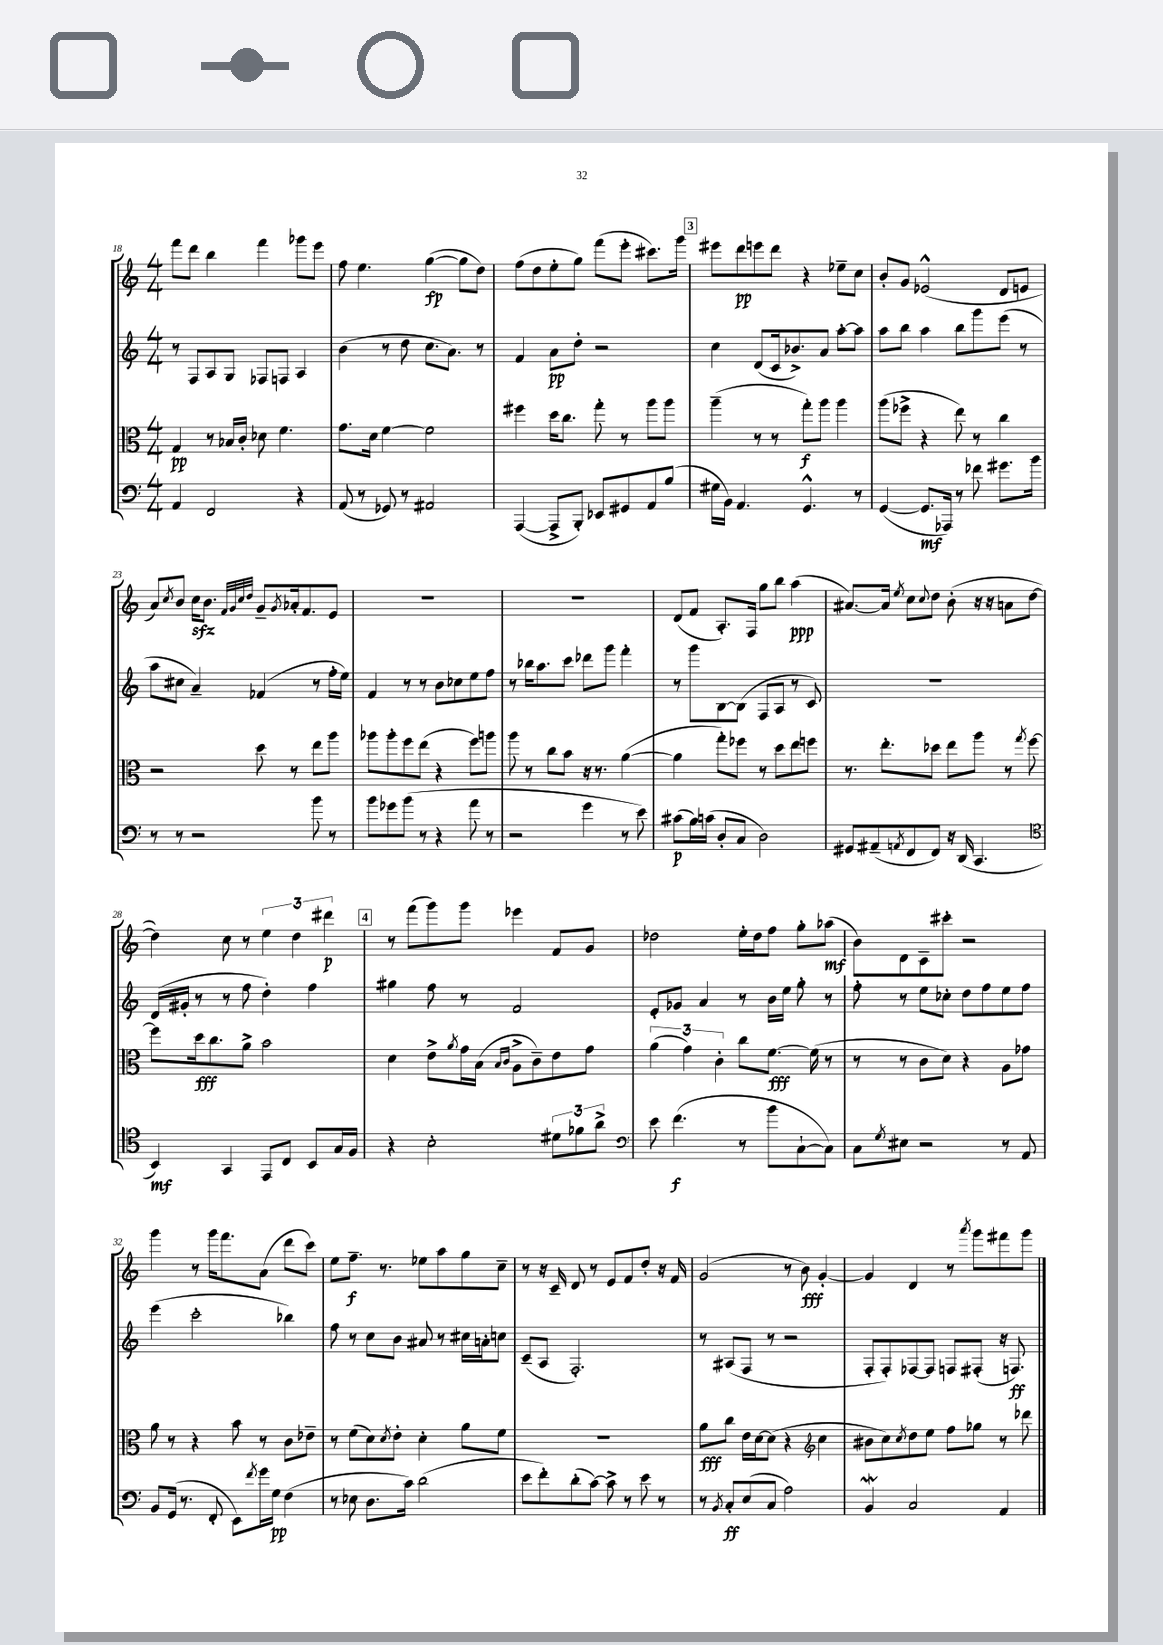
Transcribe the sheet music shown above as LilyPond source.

<<
\new StaffGroup <<
\new Staff = "s0" {
    \clef treble \key c \major \numericTimeSignature \time 4/4
    f'''8 d'''8 b''4 f'''4 ges'''8 e'''8 |
    f''8 e''4. g''4~\fp( g''8 d''8) |
    f''8( d''8 e''8-. g''8) f'''8( e'''8-. cis'''8.) g'''16 |
    \mark \markup { \box "3" } eis'''8 d'''8\pp e'''8 d'''8 r4 ees''8-- c''8 |
    b'8-. g'8 ees'2-^( d'8 e'8 |
    a'8) \acciaccatura { c''8 } b'8 c''16\sfz b'8. \grace { f'32 g'32 c''32 d''32 } g'8-- \acciaccatura { g'8 } aes'16-. f'8. e'8 |
    R1 |
    R1 |
    d'8( f'8 a8.-.) f16 g''8 b''8 a''4\ppp( |
    ais'8.~) ais'16 \acciaccatura { e''8 } c''8 \appoggiatura { c''8 } d''8 b'8-.( r16 r16 a'8 d''8~ |
    d''4) c''8 r8 \tuplet 3/2 { e''4 d''4 dis'''4\p } |
    \mark \markup { \box "4" } r8 f'''8( g'''8) g'''8 ees'''4 f'8 g'8 |
    des''2 e''16-. des''16 f''8 g''8-. aes''8\mf( |
    b'8) d'8 c'8-- cis'''8-. r2 |
    g'''4 r8 g'''16 f'''8. a'8( d'''8 c'''8) |
    e''8 f''8.--\f r8. ees''8 a''8 g''8 c''8-- |
    r8 r16 c'16-- d'8 r8 e'8 f'8 d''8-. r16 f'16 |
    g'2( r8 b'8\fff) g'4~-. |
    g'4 d'4 r8 \acciaccatura { a'''8 } g'''8 fis'''8 g'''8 \bar "|." |
}
\new Staff = "s1" {
    \clef treble \key c \major \numericTimeSignature \time 4/4
    r8 f8 a8 g8 fes8 f8 a4 |
    b'4( r8 d''8 c''8. a'8.) r8 |
    f'4 a'8\pp d''8-. r2 |
    \mark \markup { \box "3" } c''4 d'8( c'16 bes'8.->) a'8 a''8~-. a''8 |
    a''8 b''8 a''4 b''8 g'''8 e'''8( r8 |
    a''8 cis''8 a'4--) fes'4( r8 f''16-. e''16) |
    f'4 r8 r8 b'8 ces''8 e''8 f''8 |
    r8 bes''16 a''8. c'''8 des'''8 g'''8 f'''4-. |
    r8 g'''8 b8~ b8( f8 a8 r8 c'8) |
    R1 |
    d'16( gis'16-. r8 r8 f''8 d''4-.) f''4 |
    \mark \markup { \box "4" } gis''4 f''8 r8 f'2 |
    e'8-. ges'8 a'4 r8 b'16 e''16 g''8-. r8 |
    f''8-. r8 e''8 ces''8-. d''8 f''8 e''8 f''8 |
    e'''4( c'''2-. bes''4) |
    f''8 r8 c''8 b'8 ais'8 r8 cis''16 a'16-. c''8 |
    c'8--( a8 f2.-.) |
    r8 ais8( f8 r8 r2 |
    f8-. f8-.) fes8~ fes8 f8 fis8-.( r16 f8.\ff) \bar "|." |
}
\new Staff = "s2" {
    \clef alto \key c \major \numericTimeSignature \time 4/4
    g4\pp r8 bes16 c'16-. des'8 f'4. |
    g'8. d'16 f'4~ f'2 |
    fis''4 d''16 c''8. g''8-. r8 a''8 a''8 |
    \mark \markup { \box "3" } a''4--( r8 r8 g''8-.\f) a''8 a''4 |
    a''8( fes''8-> r4 e''8) r8 c''4 |
    r2 d''8 r8 e''8 a''8 |
    aes''8 aes''8-. f''8 e''8( r4 f''8) a''8 |
    a''8 r8 c''8 b'8 r16 r8. a'4~( |
    a'4 g''8-.) fes''8 r8 d''8 e''8 f''8 |
    r8. e''8.-. des''8 e''8 a''8 r8 \acciaccatura { g''8 } f''8~ |
    f''8 d''16\fff c''8. a'8-> b'2 |
    \mark \markup { \box "4" } d'4 e'8-> \acciaccatura { a'8 } g'16 b16( \grace { b16 c'16 } a8-> c'8--) e'8 g'8 |
    \tuplet 3/2 { a'4( g'4) c'4-. } c''8 f'8.~\fff f'16( r8 |
    r8 r8 c'8 d'8) r4 a8 ges'8 |
    a'8 r8 r4 b'8 r8 c'8 ees'8-- |
    r8 f'8( d'8) \acciaccatura { d'8 } e'8-. d'4-. a'8 f'8 |
    R1 |
    a'8\fff c''8 e'16 d'16~ d'8( r4 \clef treble c''4 |
    bis'8 c''8) \acciaccatura { c''8 } d''8 e''8 f''8 ges''8 r8 des'''8 \bar "|." |
}
\new Staff = "s3" {
    \clef bass \key c \major \numericTimeSignature \time 4/4
    a,4 f,2 r4 |
    a,8( r8 ges,8) r8 ais,2 |
    a,,4~( a,,8-> b,,8-.) ees,8 gis,8 a,8 b8( |
    \mark \markup { \box "3" } gis16 b,16) a,4. g,4.-^ r8 |
    g,4~( g,8.\mf aes,,16) r8 fes'8 gis'8. b'16 |
    r8 r8 r2 b'8 r8 |
    b'8 ges'8 b'8( r8 r4 a'8 r8 |
    r2 g'4 r8 e'8) |
    cis'8\p( b16) c'16( d8-. c8 d2) |
    gis,8 ais,8--( \acciaccatura { a,8 } f,8 f,8) r16 d,16( c,4. |
    \clef tenor b,4\mf) g,4 e,8 c8 b,8 g16 f16 |
    \mark \markup { \box "4" } r4 b2-. \tuplet 3/2 { dis'8 fes'8 a'8-> } |
    \clef bass e'8 f'4.\f( r8 b'8 c8~-! c8) |
    c8 \acciaccatura { g8 } eis8 r2 r8 a,8 |
    b,8 g,16( r8. f,8-. e,8) \acciaccatura { f'8 } g'16 g16\pp f4( |
    r8 ees8 d8. c'16) d'2( |
    e'8 f'8-.) d'8-.( c'8~) c'8-> r8 e'8 r8 |
    r8 \acciaccatura { b,8 } c8-.\ff e8( c8 a2) |
    b,4\mordent c2 a,4 \bar "|." |
}
>>
>>
\layout { \context { \Score currentBarNumber = #18 } }
